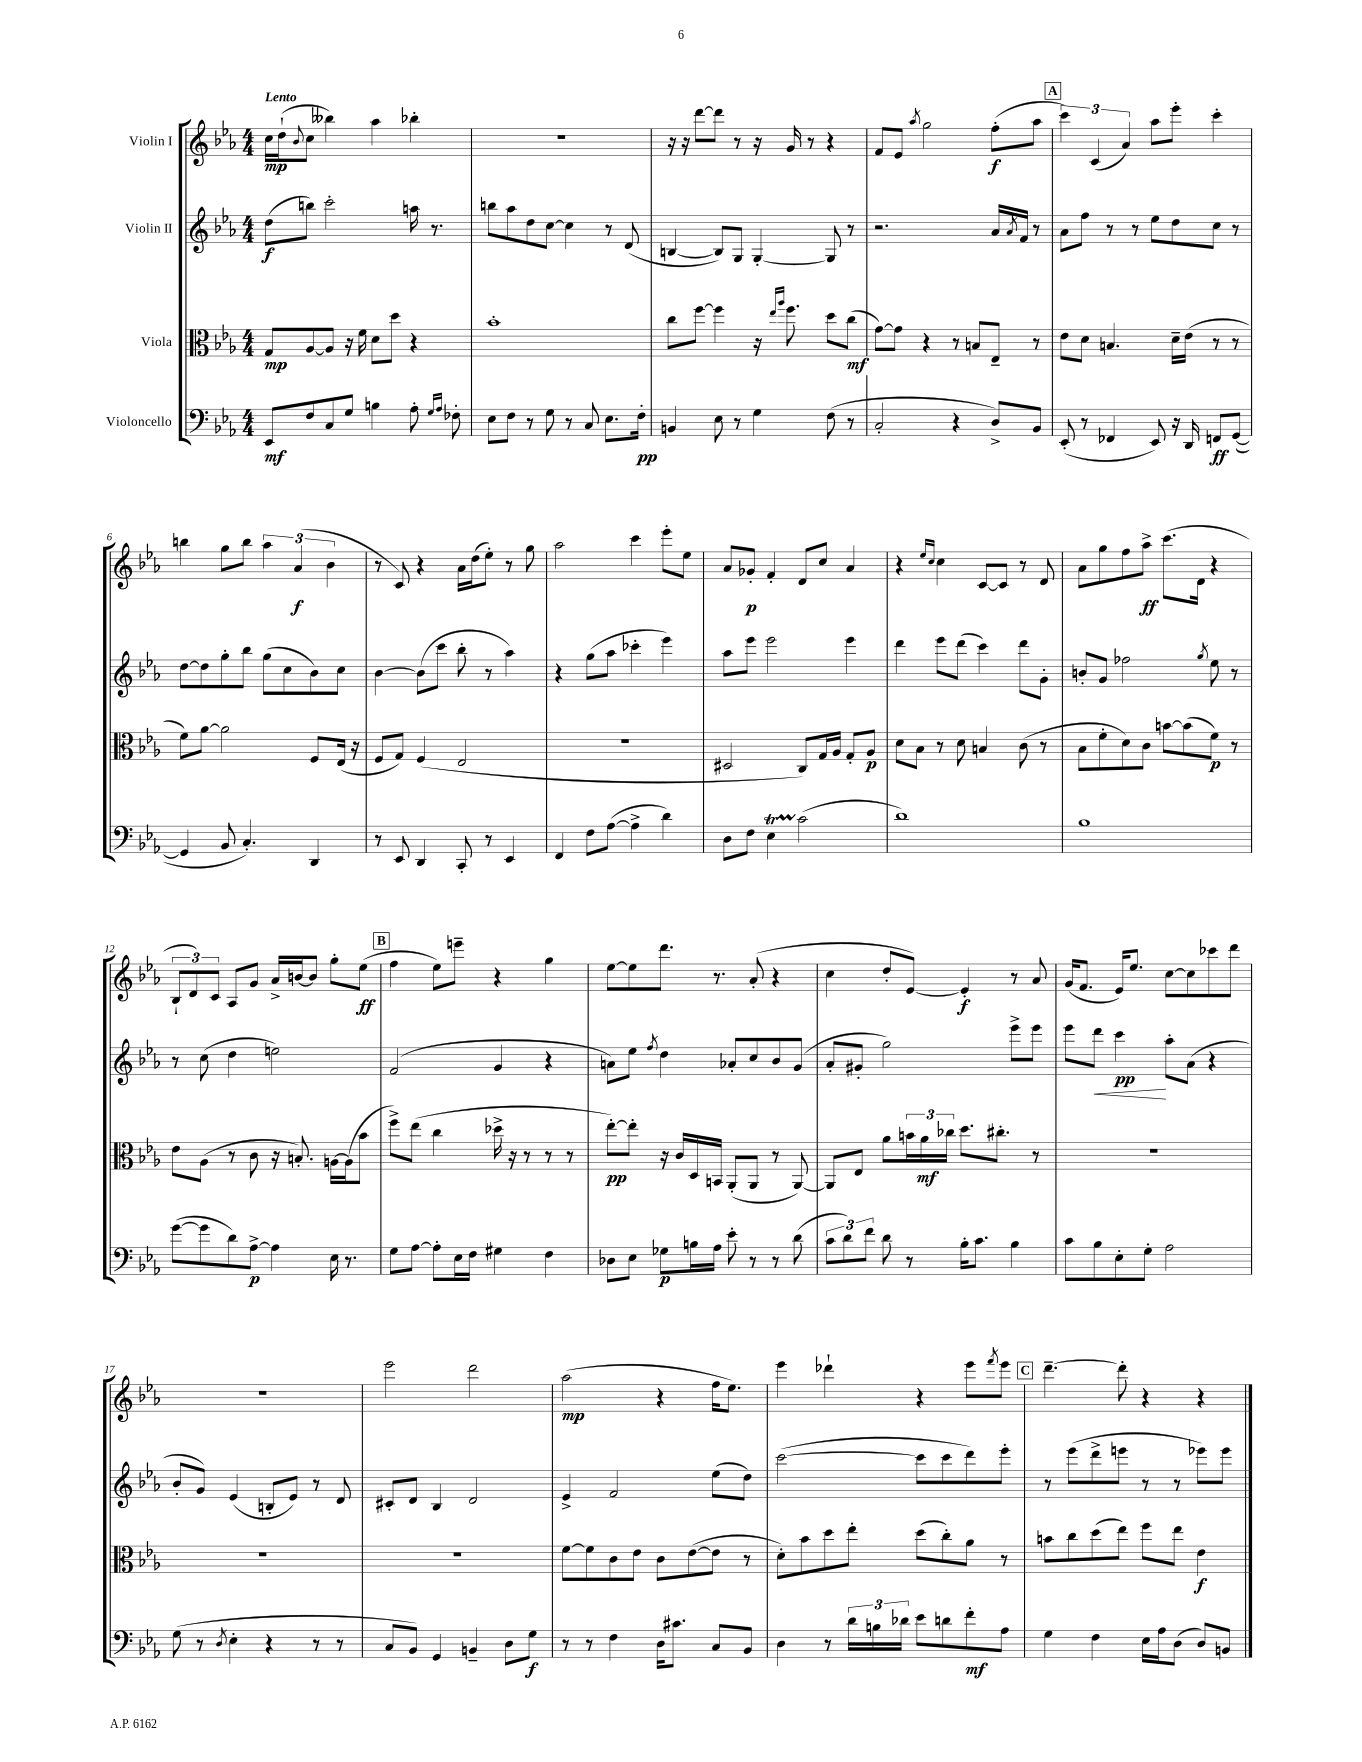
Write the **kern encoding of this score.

**kern	**kern	**kern	**kern
*staff4	*staff3	*staff2	*staff1
*clefF4	*clefC3	*clefG2	*clefG2
*k[b-e-a-]	*k[b-e-a-]	*k[b-e-a-]	*k[b-e-a-]
*M4/4	*M4/4	*M4/4	*M4/4
8EE-	8G	(8dd	16cc
.	.	.	(16dd`
.	.	.	8qqb-
8F	[8A-	8bb)	8cc
8C	8A-]	2ccc'	4bb--)
8G	16r	.	.
.	16f	.	.
4B	8d	.	4aa-
.	8dd	.	.
8A-'	4r	16aa	4bb-'
.	.	8.r	.
16qqG	.	.	.
16qqA-	.	.	.
8F-'	.	.	.
=	=	=	=
8E-	1b-'	8bb	1r
8F	.	8aa-	.
8r	.	8dd	.
8G	.	[8cc	.
8r	.	4cc]	.
8C	.	.	.
8.E-	.	8r	.
.	.	(8d	.
16F'	.	.	.
=	=	=	=
4BB	8cc	[4B	16r
.	.	.	16r
.	[8ff	.	[8ddd
8E-	4ff]	8B])	8ddd]
8r	.	8G	8r
4G	16r	[4G'	16r
.	16qqee-	.	.
.	16qqaa-	.	.
.	8.ff	.	16g
.	.	.	8r
(8F	8dd	8G]	4r
8r	(8cc	8r	.
=	=	=	=
2C'	[8g)	2.r	8f
.	8g]	.	8e-
.	.	.	8qaa-
.	4r	.	2gg
4r	8r	.	.
.	8B	.	.
8D^)	8E-~	16a-	(8ff'
.	.	8qa-	.
.	.	16f	.
8BB-	8r	8r	8aa-
=	=	=	=
(8EE-'	8e-	8a-	6ccc)
8r	8d	8ff	.
.	.	.	(6c
4FF-	4.B	8r	.
.	.	.	6a-)
.	.	8r	.
8EE-)	.	8ee-	8aa-
16r	16d~	8dd	8eee-'
16DD	(16e-	.	.
8FF	8r	8cc	4ccc'
([8GG	8r	8r	.
=	=	=	=
4GG]	8f)	[8dd	4bb
.	[8a-	8dd]	.
8BB-	2a-]	8gg'	8gg
4.C')	.	8bb-	8bb
.	.	(8gg	6aa-
.	.	8cc	.
.	.	.	(6a-
4DD	8F	8b-)	.
.	.	.	6b-
.	(16E-	8cc	.
.	16r	.	.
=	=	=	=
8r	8F	[4b-	8r
8EE-	8G)	.	8c)
4DD	(4F	(8b-]	4r
.	.	8ccc	.
8CC'	2E-	8bb-'	16a-
.	.	.	(16dd
8r	.	8r	8ee-')
4EE-	.	4aa-)	8r
.	.	.	8gg
=	=	=	=
4FF	1r	4r	2aa-
8F	.	(8gg	.
([8A-	.	8aa-	.
4A-^]	.	4ccc-'	4ccc
4d)	.	4eee-)	8eee-'
.	.	.	8ee-
=	=	=	=
8D	2D#	8aa-	8a-
8F	.	8eee-	8g-'
4E-	.	2eee-	4f'
(2c	8C)	.	8d
.	16G	.	8cc
.	16A-	.	.
.	8G'	4eee-	4a-
.	8A-	.	.
=	=	=	=
1d)	8d	4ddd	4r
.	8B-	.	.
.	.	.	16qqee-
.	.	.	16qqcc
.	8r	8eee-	4cc
.	8d	(8ddd	.
.	4B	4ccc)	[8c
.	.	.	8c]
.	(8c	8ddd	8r
.	8r	8g'	8d
=	=	=	=
1B-	8B-	8b'	8a-
.	8f'	8g	8gg
.	8d)	2ff-	8ff
.	8c	.	8aa-^
.	[8b	.	(8.ccc
.	(8b]	.	.
.	.	.	16d
.	.	8qgg	.
.	8f)	8ee-	4r
.	8r	8r	.
=	=	=	=
([8g	8e-	8r	12B-`
.	.	.	12d)
8g]	(8A-	(8cc	.
.	.	.	12c
8d)	8r	4dd	8A-
[8A-^	8c	.	8g
4A-]	16r	2ee)	16a-^
.	8.B')	.	[16b
.	.	.	8b]
16E-	[16A	.	8gg'
8.r	(16A]	.	.
.	8b-	.	(8ee-
=	=	=	=
8G	8ff^)	(2f	4ff
[8A-	(8ee-	.	.
8A-']	4cc	.	8ee-)
16E-	.	.	8eee~
16F	.	.	.
4G#	16dd-^	4g	4r
.	16r	.	.
.	8r	.	.
4F	8r	4r	4gg
.	8r	.	.
=	=	=	=
8D-	[8ee-')	8a)	[8ee-
8E-	8ee-']	8ee-	8ee-]
.	.	8qff	.
8G-	16r	4dd	8.ddd
.	16c	.	.
16B	16D	.	.
16A-	16BB	.	8.r
8e-'	(8AA-'	8a-'	.
8r	8AA-	8cc	(8a-'
8r	8r	8b-	4r
(8d	[8AA-)	(8g	.
=	=	=	=
12c	8AA-]	8a-'	4cc
12d)	.	.	.
.	8E-	8g#'	.
12f	.	.	.
8d	8a-	2gg)	8dd'
8r	24b	.	[8e-)
.	24a-	.	.
.	24cc-	.	.
16B-'	8.dd	.	4e-']
8.c	.	.	.
.	8.cc#'	.	.
4B-	.	8eee-^	8r
.	8r	8eee-	8a-
=	=	=	=
8c	1r	8eee-	(16g
.	.	.	8.f
8B-	.	8ddd	.
8E-'	.	4ccc	16e-)
.	.	.	8.ee-
8G'	.	.	.
2A-	.	8aa-'	[8cc
.	.	(8a-	8cc]
.	.	4r	8ccc-
.	.	.	8ddd
=	=	=	=
(8G	1r	8b-'	1r
8r	.	8g)	.
8qD	.	.	.
4E-'	.	(4e-	.
4r	.	8B'	.
.	.	8e-)	.
8r	.	8r	.
8r	.	8d	.
=	=	=	=
8C	1r	8c#'	2eee-
8BB-)	.	8d	.
4GG	.	4B-	.
4BB~	.	2d	2ddd
8D	.	.	.
8G	.	.	.
=	=	=	=
8r	[8f	4e-^	(2aa-
8r	8f]	.	.
4F	8c	2f	.
.	8e-	.	.
16D	8c	.	4r
8.c#	.	.	.
.	([8e-	.	.
8C	8e-]	(8ee-	16ff
.	.	.	8.ee-)
8BB-	8r	8dd)	.
=	=	=	=
4D	8d')	([2ccc	4eee-
.	8b-	.	.
8r	8dd	.	4ddd-`
24d	8ee-'	.	.
24B	.	.	.
24d-	.	.	.
8e-	(8dd	8ccc]	4r
8d	8cc')	8ccc	.
8f'	8a-	8ddd)	8eee-
.	.	.	8qfff
8A-	8r	8eee-'	8eee-
=	=	=	=
4G	8b	8r	[4.ddd~
.	8cc	(8eee-	.
4F	(8dd	8ddd^	.
.	8ee-)	8eee	8ddd']
16E-	8ff	8r	4r
16A-	.	.	.
(8D	8ee-	8r	.
8D)	4e-	8eee-)	4r
8BB	.	8eee-	.
==	==	==	==
*-	*-	*-	*-
